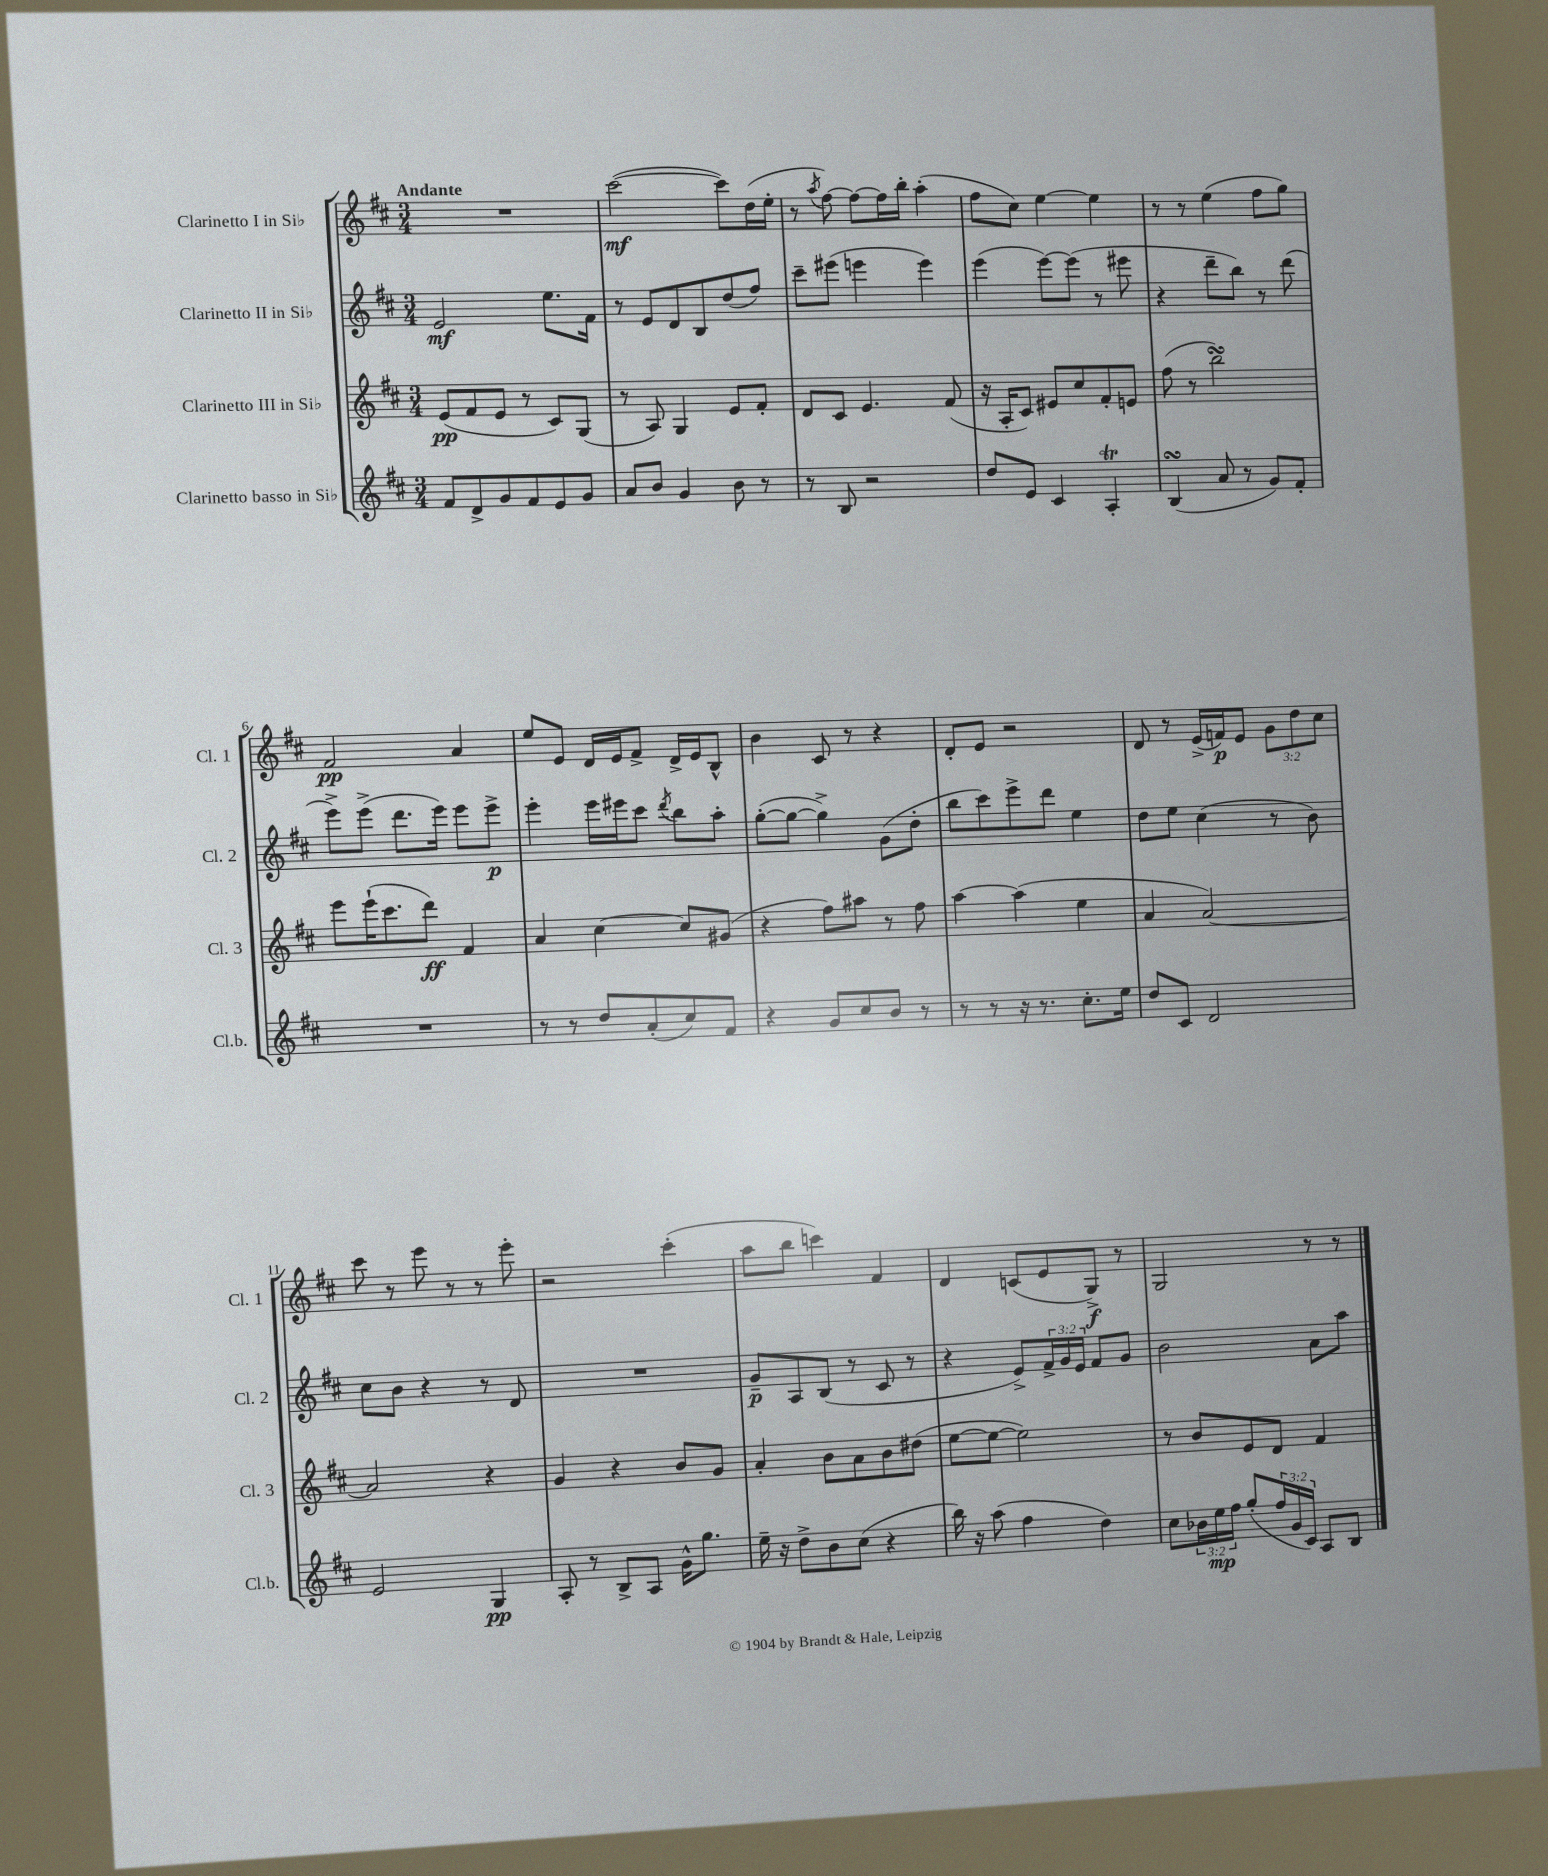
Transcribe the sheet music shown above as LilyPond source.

<<
\new StaffGroup <<
\new Staff = "s0" \with { instrumentName = "Clarinetto I in Sib" shortInstrumentName = "Cl. 1" } {
    \clef treble \key d \major \numericTimeSignature \time 3/4 \override Staff.TupletNumber.text = #tuplet-number::calc-fraction-text \tempo "Andante"
    R2. |
    cis'''2~\mf( cis'''8) d''16( e''16-. |
    r8 \acciaccatura { a''8 } fis''8~) fis''8~ fis''16 b''16-. a''4-.( |
    fis''8 cis''8) e''4~ e''4 |
    r8 r8 e''4( fis''8 g''8) |
    fis'2\pp a'4 |
    e''8 e'8 d'16 e'16 fis'8-> d'16-> e'16 b8-^ |
    b'4 cis'8 r8 r4 |
    d'8-. e'8 r2 |
    d'8 r8 e'16->( f'16\p) e'8 \tuplet 3/2 { g'8 d''8 cis''8 } |
    cis'''8 r8 e'''8 r8 r8 e'''8-. |
    r2 cis'''4-.( |
    a''8 b''8 c'''4) fis'4 |
    d'4 c'8( e'8 g8->\f) r8 |
    g2 r8 r8 \bar "|." |
}
\new Staff = "s1" \with { instrumentName = "Clarinetto II in Sib" shortInstrumentName = "Cl. 2" } {
    \clef treble \key d \major \numericTimeSignature \time 3/4 \override Staff.TupletNumber.text = #tuplet-number::calc-fraction-text
    e'2\mf e''8. fis'16 |
    r8 e'8 d'8 b8 d''8( fis''8) |
    cis'''8-- eis'''8( e'''4 e'''4) |
    e'''4( e'''8~) e'''8( r8 eis'''8 |
    r4 d'''8-- b''8) r8 d'''8( |
    e'''8->) e'''8->( d'''8. e'''16) e'''8 e'''8->\p |
    e'''4-. e'''16 eis'''16 cis'''8 \acciaccatura { d'''8 } b''8 a''8-. |
    g''8~-.( g''8~ g''4->) g'8( d''8-. |
    b''8 cis'''8) e'''8-> d'''8 e''4 |
    d''8 e''8 cis''4( r8 b'8) |
    cis''8 b'8 r4 r8 d'8 |
    R2. |
    g'8--\p a8 b8( r8 cis'8 r8 |
    r4 e'8->) \tuplet 3/2 { fis'16-> g'16 e'16 } fis'8 g'8 |
    b'2 a'8 a''8 \bar "|." |
}
\new Staff = "s2" \with { instrumentName = "Clarinetto III in Sib" shortInstrumentName = "Cl. 3" } {
    \clef treble \key d \major \numericTimeSignature \time 3/4
    e'8\pp( fis'8 e'8 r8 cis'8) g8( |
    r8 a8) g4 e'8 fis'8-. |
    d'8 cis'8 e'4. fis'8( |
    r16 a16-. cis'8) eis'8 cis''8 fis'8-. e'8 |
    fis''8( r8 b''2\turn) |
    e'''8 e'''16-!( cis'''8. d'''8\ff) fis'4 |
    a'4 cis''4~ cis''8 gis'8( |
    r4 fis''8) ais''8 r8 fis''8 |
    a''4~ a''4( e''4 |
    a'4 a'2~) |
    a'2 r4 |
    g'4 r4 b'8 g'8 |
    a'4-. b'8 a'8 b'8 dis''8( |
    e''8~ e''8~ e''2) |
    r8 b'8 e'8 d'8 fis'4 \bar "|." |
}
\new Staff = "s3" \with { instrumentName = "Clarinetto basso in Sib" shortInstrumentName = "Cl.b." } {
    \clef treble \key d \major \numericTimeSignature \time 3/4 \override Staff.TupletNumber.text = #tuplet-number::calc-fraction-text
    fis'8 d'8-> g'8 fis'8 e'8 g'8 |
    a'8 b'8 g'4 b'8 r8 |
    r8 b8 r2 |
    d''8 e'8 cis'4 a4-.\trill |
    b4\turn( a'8 r8 g'8) fis'8-. |
    R2. |
    r8 r8 d''8 a'8-.( cis''8) fis'8 |
    r4 g'8 cis''8 b'8 r8 |
    r8 r8 r16 r8. cis''8.-. e''16 |
    d''8 cis'8 d'2 |
    e'2 g4\pp |
    a8-. r8 b8-> a8 g'16-^ g''8. |
    e''16-- r16 d''8-> b'8 cis''8( r4 |
    b''16) r16 a''8( fis''4 d''4) |
    cis''8 \tuplet 3/2 { bes'16 e''16\mp fis''16 } g''8-.( \tuplet 3/2 { fis''16 g'16 cis'16) } a8 b8 \bar "|." |
}
>>
>>
